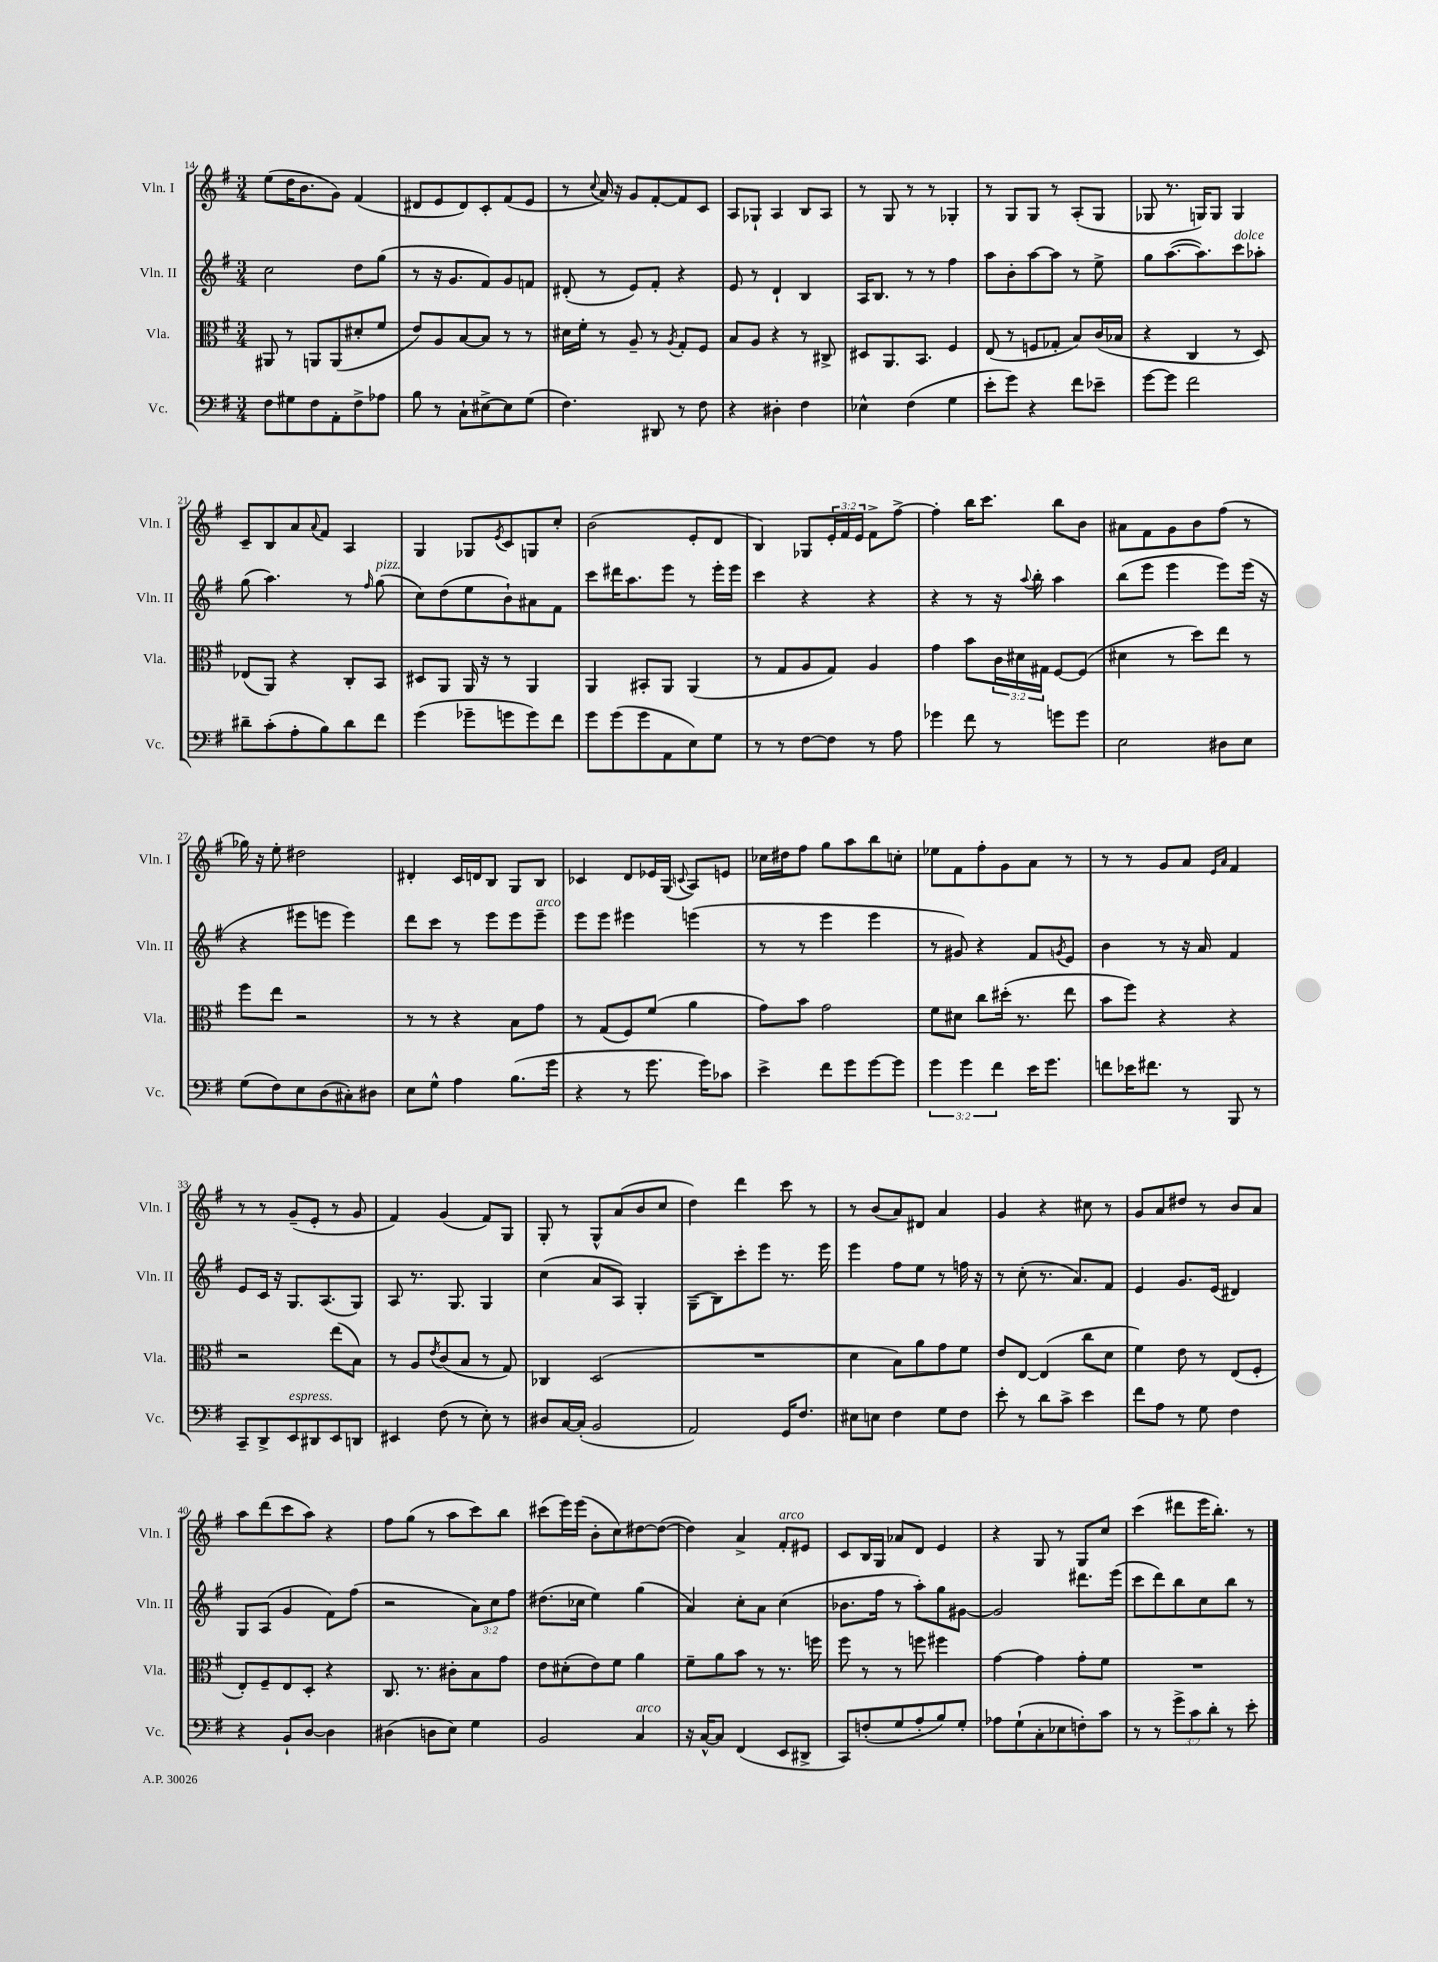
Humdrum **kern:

**kern	**kern	**kern	**kern
*staff4	*staff3	*staff2	*staff1
*clefF4	*clefC3	*clefG2	*clefG2
*k[f#]	*k[f#]	*k[f#]	*k[f#]
*M3/4	*M3/4	*M3/4	*M3/4
8F#\L	8AA#/	2cc\	(8ee\L
8G#\	8r	.	16dd\K
.	.	.	8.b\
8F#\	8AA/L	.	.
8AA'\	(8AA/	.	8g\J)
8F#^\	8d#'/	8dd\L	(4f#/
8A-\J	8f#/J	(8gg\J	.
=	=	=	=
8B\	8e/L)	8r	8d#/L
8r	8A/	16r	8e/
.	.	8.g/L	.
8C`\L	[8B/	.	8d#/)
[8E#^\	8B/]J	8f#/)	8c'/
8E#\]	8r	8g/	(8f#/
(8G\J	8r	8f/J	8e/J
=	=	=	=
4.F#\)	16d#\LL	(8d#'/	8r
.	16f#'\JJ	.	.
.	.	.	8qqcc/
.	8r	8r	16a/)
.	.	.	16r
.	8A~/	8e/L)	8g/L
8DD#/	8r	8f#'/J	[8f#'/
.	8qA/	.	.
8r	8G'/L	4r	8f#/]
8F#\	8F#/J	.	8c/J
=	=	=	=
4r	8B/L	8e/	8A/L
.	8A/J	8r	8G-`/J
4D#'\	4r	4d`/	4A/
4F#\	8r	4B/	8B/L
.	8C#^/	.	8A/J
=	=	=	=
4E-^^\	8D#/L	16A/LK	8r
.	.	8.B/J	.
.	8.AA/	.	8G/
(4F#\	.	8r	8r
.	8.BB/J	.	.
.	.	8r	8r
4G\	4F#/	4ff#\	4G-'/
=	=	=	=
8e'\L	(8E/	8aa\L	8r
8g\J)	8r	8b'\	8G/L
4r	8F/L	[8aa\	8G/J
.	8G-'/J	8aa\]J	8r
8f#\L	8B/L)	8r	(8A'/L
8e-~\J	(16c/L	8ee^\	8G/J
.	16B-/JJ	.	.
=	=	=	=
[8g\L	4r	8gg\L	8G-/
8g\]J	.	([8.aa\	8.r
2f#\	4C/	.	.
.	.	8.aa\])	16G/LK)
.	.	.	8G/J
.	8r	8ccc\	4G/
.	8D/)	8aa-'\J	.
=	=	=	=
8d#~\L	(8E-/L	(8gg\	8c~/L
(8c'\	8AA/J)	4.aa\)	8B/
8A'\	4r	.	8a/
.	.	.	8qqa/
8B\)	.	.	8f#/J
8d#\	8C'/L	8r	4A/
.	.	16qqff#/	.
8f#\J	8BB/J	(8gg\	.
=	=	=	=
(4g\	8D#/L	8cc\L)	4G/
.	8AA/J	(8dd\	.
8g-~\L	16AA/	8ee\	8G-/L
.	16r	.	.
.	.	.	8qe/
8g\	8r	8b`\)	8c/
8g\)	4AA/	8a#\	8G/
8f#\J	.	8f#\J	8cc'/J
=	=	=	=
8g\L	4AA/	8ccc\L	(2b\
(8g\	.	16ddd#\K	.
.	.	8.aa\	.
8g\	8BB#'/L	.	.
8AA\	8AA/J	8eee\J	.
8E\)	(4AA/	8r	8e'/L
8G\J	.	16eee'\LL	8d/J
.	.	16eee\JJ	.
=	=	=	=
8r	8r	4ccc\	4B/)
8r	8G/L	.	.
[8F#\L	8A/	4r	8G-/L
8F#\]J	8G/J)	.	24e'/L
.	.	.	24f#/
.	.	.	24e/JJ
8r	4A/	4r	8f#^\L
8A\	.	.	[8ff#^\J
=	=	=	=
4g-\	4g\	4r	4ff#'\]
8f#\	8b\L	8r	16bb\LK
.	.	.	8.ccc\J
8r	24c\L	16r	.
.	24d#\	.	.
.	.	8qqaa/	.
.	.	16bb'\	.
.	24G#\JJ	.	.
8g\L	[8F#/L	4aa\	8bb\L
8g\J	(8F#/]J	.	8b\J
=	=	=	=
2E\	4d#\	(8bb\L	8a#\L
.	.	8eee\J	8f#\
.	8r	4eee\	8g\
.	8dd\L)	.	8b\
8D#\L	8ee\J	8eee\L)	(8ff#\J
8E\J	8r	(16eee\Jk	8r
.	.	16r	.
=	=	=	=
(8G\L	8ff#\L	4r	16gg-\)
.	.	.	16r
8F#\)	8ee\J	.	8ee'\
8E\	2r	8eee#\L	2dd#\
(8D\	.	8eee\J	.
8C#'\)	.	4eee\)	.
8D#\J	.	.	.
=	=	=	=
8E\L	8r	8ddd\L	4d#'/
8G^^\J	8r	8ccc\J	.
4A\	4r	8r	16c/LL
.	.	.	16d/J
.	.	8eee\L	8B/J
(8.B\L	8B\L	8eee\	8G/L
.	8g\J	8eee~\J	8B/J
16g\Jk	.	.	.
=	=	=	=
4r	8r	8eee\L	4c-/
.	(8G/L	8eee\J	.
8r	8F#/)	4eee#\	8d/L
8.g\	(8f#/J	.	16e-/L
.	.	.	(16G/JJ
.	.	.	8qqc/
.	4a\	(4eee\	8A/L)
16g\LK)	.	.	.
8c-\J	.	.	8e/J
=	=	=	=
4e^\	8g\L)	8r	16cc-\LL
.	.	.	16dd#\J
.	8b\J	8r	8ff#\J
8f#\L	2g\	4eee\	8gg\L
8g\	.	.	8aa\
[8g\	.	4eee\	8bb\
8g\]J	.	.	8cc'\J
=	=	=	=
6g\	8f#\L	8r	8ee-\L
.	8d#\J	8g#/)	8f#\
6g\	.	.	.
.	8cc\L	4r	8ff#'\
6f#\	.	.	.
.	(16dd#'\Jk	.	8g\
.	8.r	.	.
16e\LK	.	8f#/L	8a\J
8.g\J	.	.	.
.	.	8qg/	.
.	8ee\	8e/J	8r
=	=	=	=
8f\L	8b\L	4b\	8r
16e-\K	8ff#\J)	.	8r
8.f#\J	.	.	.
.	4r	8r	8g/L
8r	.	16r	8a/J
.	.	16a/	.
.	.	.	16qqe/LL
.	.	.	16qqa/JJ
8BBB/	4r	4f#/	4f#/
8r	.	.	.
=	=	=	=
8CC~/L	2r	8e/L	8r
8DD^/	.	16c/Jk	8r
.	.	16r	.
8EE/	.	8.G/L	(8g~/L
8DD#/	.	.	8e'/J
.	.	(8.A/	.
8EE/	(8ee\L	.	8r
8DD/J	8B\J)	8G/J)	8g/
=	=	=	=
4EE#/	8r	8A/	4f#/)
.	8A/L	8.r	.
.	8qe/	.	.
(8F#\	(8c/	.	(4g/
.	.	8.G/	.
8r	8B/J	.	.
8E'\)	8r	4G/	8f#/L)
8r	8G/)	.	8G/J
=	=	=	=
8D#/L	4C-/	(4cc\	8G'/
[16C/L	.	.	8r
(16C'/]JJ	.	.	.
2BB/	(2D/	8a/L	8G^^/L
.	.	8A/J)	(8a/
.	.	4G'/	8b/
.	.	.	8cc/J
=	=	=	=
2AA/)	2.r	(8G~\L	4dd\)
.	.	8B\)	.
.	.	8ccc'\	4ddd\
.	.	8eee\J	.
16GG/LK	.	8.r	8ccc\
8.F#/J	.	.	.
.	.	.	8r
.	.	16eee\	.
=	=	=	=
8E#\L	4d\	4eee\	8r
8E\J	.	.	(8b/L
4F#\	8B\L)	8ff#\L	8a/)
.	8a\	8ee\J	8d#/J
8G\L	8g\	8r	4a/
8F#\J	8f#\J	16ff\	.
.	.	16r	.
=	=	=	=
8e'\	8e/L	8r	4g/
8r	[8E/J	(8cc'\	.
8d\L	(4E/]	8.r	4r
8c^\J	.	.	.
.	.	8.a/L)	.
4e\	8cc\L	.	8cc#\
.	8d\J	8f#/J	8r
=	=	=	=
8f#\L	4f#\)	4e/	8g/L
8A\J	.	.	8a/
8r	8e\	8.g/L	8dd#/J
8G\	8r	.	8r
.	.	(16e/Jk	.
4F#\	(8E/L	4d#/)	8b/L
.	8F#'/J	.	8a/J
=	=	=	=
4r	8E'/L)	8G/L	8aa\L
.	8F#~/	(8A/J	(8ddd\
8BB`/L	8E/	4g/	8ccc\
[8D/J	8D'/J	.	8aa\J)
4D\]	4r	8f#\L)	4r
.	.	(8ff#\J	.
=	=	=	=
(4D#\	8.C/	2r	8ff#\L
.	.	.	(8gg\J
.	8.r	.	.
8D\L	.	.	8r
8E\J)	8c#'\L	.	8aa\L
4G\	8B\	12a\L)	8ccc\)
.	.	12cc\	.
.	8g\J	.	8bb\J
.	.	12ff#\J	.
=	=	=	=
2BB/	8e\L	(8.dd#\L	(8ccc#\L
.	(8d#'\	.	16eee\L)
.	.	16cc-\Jk	(16eee\JJ
.	8e\)	4ee\)	8b'\L
.	8f#\J	.	8cc\)
4C/	4a\	(4gg\	[8dd#\
.	.	.	(8dd#\_J
=	=	=	=
16r	8f#~\L	4a/)	4dd#\])
[16C^^/LK	.	.	.
8C/]J	8a\	.	.
(4FF#/	8b\J	8cc'\L	4a^/
.	8r	8a\J	.
8EE/L	8.r	(4cc\	8f#'/L
8DD#^/J	.	.	8e#/J
.	16ff\	.	.
=	=	=	=
8CC/L)	8ff#\	8.b-\L	8c/L
(8F'/	8r	.	16B/L
.	.	16ff#\Jk	16G/JJ
8G/	8r	8r	8a-/L
8A'/	8ff\	8aa'\L)	8d/J
8B/)	4ff#\	8gg\	4e/
8G'/J	.	[8g#\J	.
=	=	=	=
8A-\L	[4g\	2g#/]	4r
(8G`\	.	.	.
8C'\	4g\]	.	8G/
8E-\	.	.	8r
8F'\)	8g'\L	8.ddd#\L	8G/L
8c\J	8f#\J	.	8cc/J
.	.	(16eee\Jk	.
=	=	=	=
8r	2.r	8ccc\L	(4ccc\
8r	.	8ddd\)	.
12g^\L	.	8bb\	8ddd#\L
12c\	.	.	.
.	.	8cc\	16eee\K
12d'\J	.	.	.
.	.	.	8.bb'\J)
8r	.	8bb\J	.
8e'\	.	8r	8r
==	==	==	==
*-	*-	*-	*-
